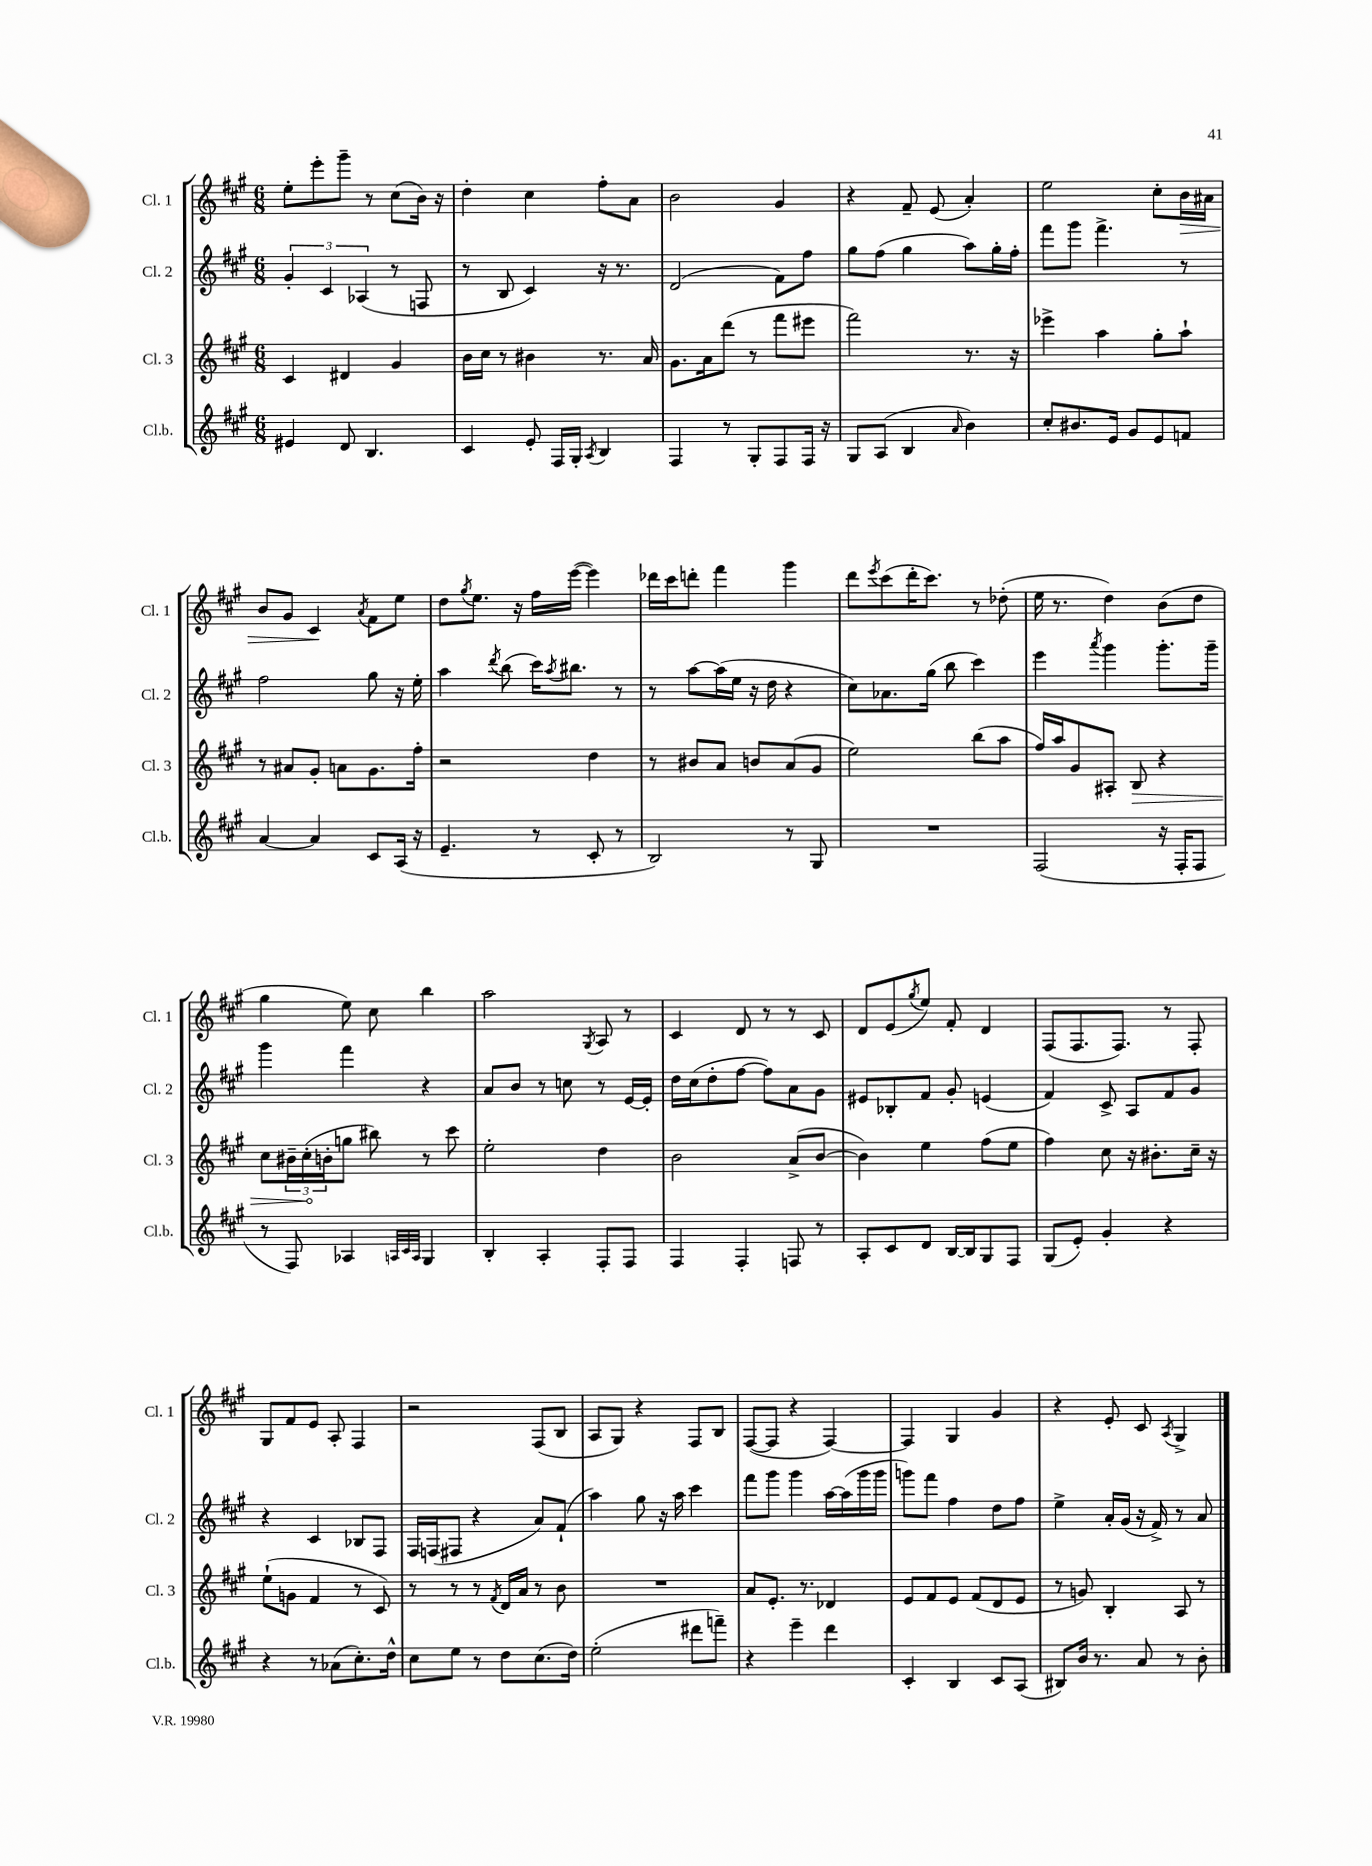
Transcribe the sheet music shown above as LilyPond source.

<<
\new StaffGroup <<
\new Staff = "s0" \with { instrumentName = "Cl. 1" shortInstrumentName = "Cl. 1" } {
    \clef treble \key a \major \numericTimeSignature \time 6/8
    e''8-. e'''8-. gis'''8-- r8 cis''8( b'16) r16 |
    d''4-. cis''4 fis''8-. a'8 |
    b'2 gis'4 |
    r4 fis'8-- e'8( a'4-.) |
    e''2 cis''8-. b'16\> ais'16 |
    b'8 gis'8 cis'4\! \acciaccatura { a'8 } fis'8 e''8 |
    d''8 \acciaccatura { gis''8 } e''8. r16 fis''16 e'''16~( e'''4) |
    des'''16 cis'''16 d'''8-. fis'''4 gis'''4 |
    d'''8 \acciaccatura { e'''8 } cis'''8( d'''16-. cis'''8.) r8 des''8-.( |
    e''16 r8. d''4) b'8( d''8 |
    gis''4 e''8) cis''8 b''4 |
    a''2 \acciaccatura { gis8 } a8 r8 |
    cis'4 d'8 r8 r8 cis'8 |
    d'8 e'8( \acciaccatura { gis''8 } e''8) fis'8-. d'4 |
    fis8( fis8. fis8.) r8 fis8-. |
    gis8 fis'8 e'8 a8-. fis4 |
    r2 fis8( b8 |
    a8 gis8) r4 fis8 b8 |
    fis8~( fis8 r4 fis4~) |
    fis4 gis4 gis'4 |
    r4 e'8-. cis'8 \acciaccatura { a8 } gis4-> \bar "|." |
}
\new Staff = "s1" \with { instrumentName = "Cl. 2" shortInstrumentName = "Cl. 2" } {
    \clef treble \key a \major \numericTimeSignature \time 6/8
    \tuplet 3/2 { gis'4-. cis'4 aes4( } r8 f8 |
    r8 b8 cis'4) r16 r8. |
    d'2( fis'8) fis''8 |
    gis''8 fis''8( gis''4 a''8) gis''16-. fis''16-. |
    fis'''8 gis'''8 fis'''4.-> r8 |
    fis''2 gis''8 r16 e''16-. |
    a''4 \acciaccatura { d'''8 } b''8( cis'''16) \acciaccatura { a''8 } bis''8. r8 |
    r8 a''8~ a''16( e''16 r16 d''16 r4 |
    cis''8) aes'8. gis''16( b''8 cis'''4) |
    e'''4 \acciaccatura { a'''8 } gis'''4 gis'''8.-. gis'''16-- |
    gis'''4 fis'''4 r4 |
    a'8 b'8 r8 c''8 r8 e'16~ e'16-. |
    d''16 cis''16( d''8-. fis''8~ fis''8) a'8 gis'8 |
    eis'8 bes8-. fis'8 gis'8-. e'4( |
    fis'4) cis'8-> a8 fis'8 gis'8 |
    r4 cis'4 bes8 fis8 |
    fis16 f16( fis8 r4 a'8) fis'8-!( |
    a''4) gis''8 r16 a''16 cis'''4 |
    fis'''8 gis'''8 gis'''4 a''16~ a''16( gis'''16 gis'''16 |
    g'''8) fis'''8 fis''4 d''8 fis''8 |
    e''4-> a'16-. gis'16( r16 fis'16->) r8 a'8 \bar "|." |
}
\new Staff = "s2" \with { instrumentName = "Cl. 3" shortInstrumentName = "Cl. 3" } {
    \clef treble \key a \major \numericTimeSignature \time 6/8
    cis'4 dis'4 gis'4 |
    b'16 cis''16 r8 bis'4 r8. a'16 |
    gis'8. a'16 d'''8( r8 fis'''8 eis'''8 |
    fis'''2) r8. r16 |
    ees'''4-> a''4 gis''8-. a''8-! |
    r8 ais'8 gis'8-. a'8 gis'8. fis''16-. |
    r2 d''4 |
    r8 bis'8 a'8 b'8 a'8( gis'8 |
    e''2) b''8( a''8 |
    fis''16) a''16 gis'8 ais8-. \once \override Hairpin.circled-tip = ##t b8\> r4 |
    cis''8 \tuplet 3/2 { bis'16-- cis''16-.\!( b'16-. } g''8 bis''8) r8 cis'''8 |
    e''2-. d''4 |
    b'2 a'8->( b'8~ |
    b'4) e''4 fis''8( e''8 |
    fis''4) cis''8 r16 bis'8.-. cis''16-- r16 |
    e''8-!( g'8 fis'4 r8 cis'8) |
    r8 r8 r8 \acciaccatura { fis'8 } d'16 a'16 r8 b'8 |
    R2. |
    a'8 e'8.-. r8. des'4 |
    e'8 fis'8 e'8 fis'8( d'8 e'8 |
    r8 g'8) b4-. a8 r8 \bar "|." |
}
\new Staff = "s3" \with { instrumentName = "Cl.b." shortInstrumentName = "Cl.b." } {
    \clef treble \key a \major \numericTimeSignature \time 6/8
    eis'4 d'8 b4. |
    cis'4 e'8-. fis16 gis16-. \acciaccatura { a8 } b4 |
    fis4 r8 gis8-. fis8 fis16 r16 |
    gis8 a8( b4 \grace { a'16 } b'4) |
    cis''8-. bis'8. e'16 gis'8 e'8 f'8 |
    a'4~ a'4 cis'8 a16( r16 |
    e'4.-- r8 cis'8-. r8 |
    b2) r8 gis8 |
    R2. |
    fis2( r16 fis16-. fis8 |
    r8 fis8) aes4 \grace { a32 cis'32 a32 } gis4 |
    b4-. a4-. fis8-. fis8 |
    fis4 fis4-. f8 r8 |
    a8-. cis'8 d'8 b16~ b16 gis8 fis8 |
    gis8( e'8-.) gis'4-. r4 |
    r4 r8 aes'8( cis''8.-.) d''16-^ |
    cis''8 e''8 r8 d''8 cis''8.( d''16) |
    e''2-.( dis'''8 f'''8--) |
    r4 e'''4-- d'''4 |
    cis'4-. b4 cis'8 a8( |
    bis8) b'16 r8. a'8 r8 b'8-. \bar "|." |
}
>>
>>
\layout { \context { \Score \remove "Bar_number_engraver" } }
